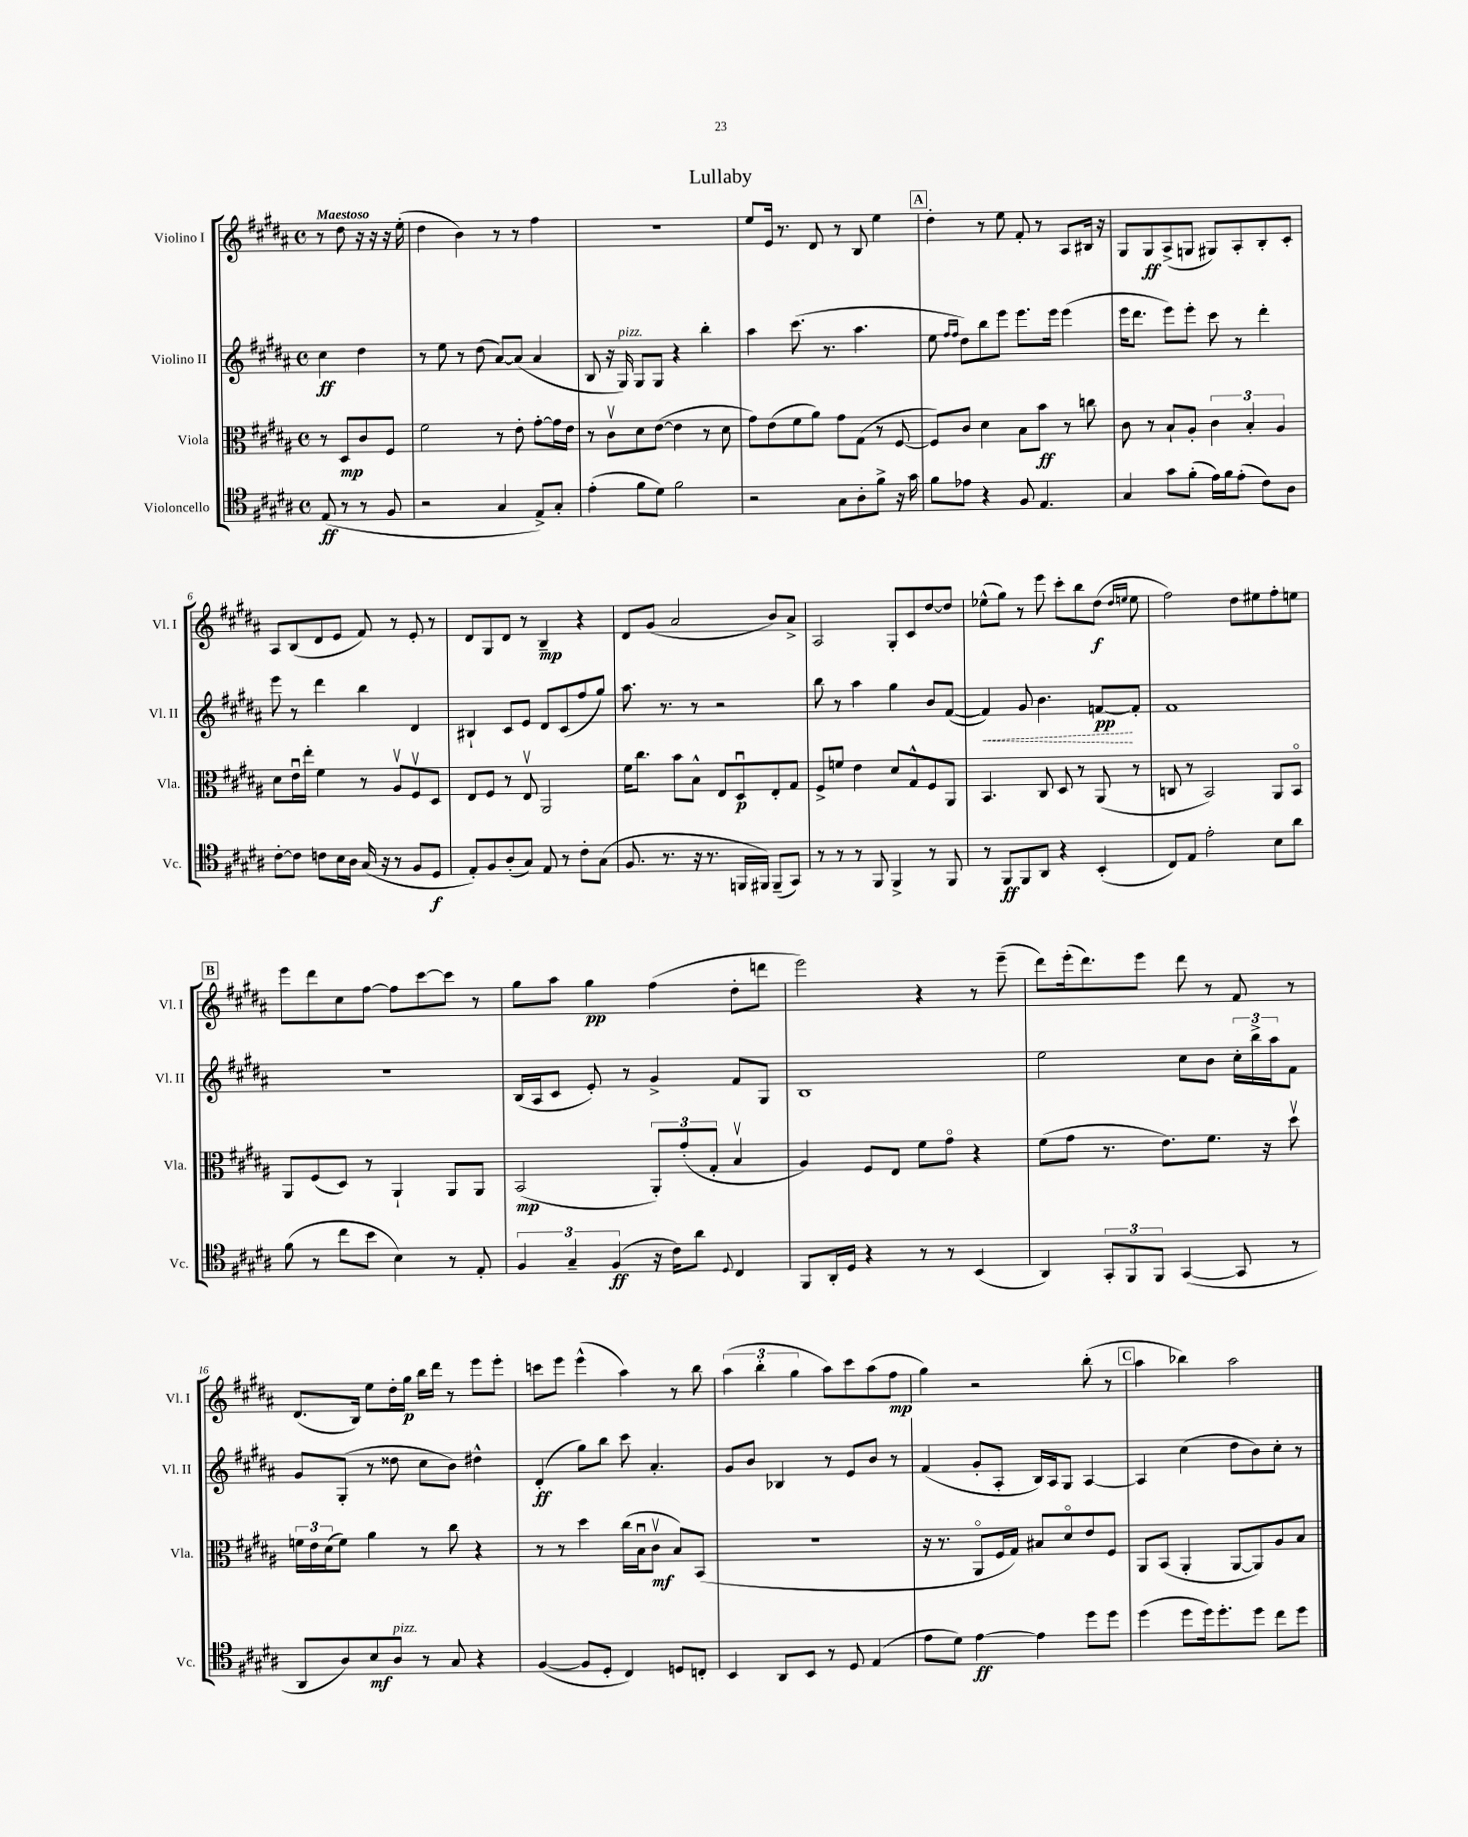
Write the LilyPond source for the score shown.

\header { title = "Lullaby" }
<<
\new StaffGroup <<
\new Staff = "s0" \with { instrumentName = "Violino I" shortInstrumentName = "Vl. I" } {
    \clef treble \key b \major \defaultTimeSignature \time 4/4 \partial 2 \tempo "Maestoso"
    r8 dis''8 r16 r16 r16 e''16-.( |
    dis''4 b'4) r8 r8 fis''4 |
    R1 |
    e''8 e'16 r8. dis'8 r8 b8 e''4 |
    \mark \markup { \box "A" } dis''4-. r8 e''8 fis'8-. r8 ais8 bis16 r16 |
    gis8 gis8\ff ais8->( g8 gis8) ais8-. b8-. cis'8-. |
    ais8 b8( dis'8 e'8 fis'8) r8 e'8-. r8 |
    dis'8 gis8 dis'8 r8 b4--\mp r4 |
    dis'8 gis'8( ais'2 b'8) ais'8-> |
    ais2 gis8-. cis'8 dis''8~ dis''8 |
    ees''8-^( gis''8) r8 e'''8 cis'''8-. b''8 dis''8\f( \grace { dis''16 e''16 } e''8 |
    fis''2) dis''8 eis''8 fis''8-. e''8 |
    \mark \markup { \box "B" } e'''8 dis'''8 cis''8 fis''8~ fis''8 cis'''8~ cis'''8 r8 |
    gis''8 ais''8 gis''4\pp fis''4( dis''8-. d'''8 |
    e'''2) r4 r8 e'''8--( |
    dis'''8) e'''16-.( dis'''8.) e'''8 dis'''8 r8 fis'8 r8 |
    dis'8.( b16) e''8 dis''16-. gis''16\p b''16 dis'''16 r8 e'''8 e'''8-. |
    c'''8 e'''8 e'''4-^( ais''4) r8 b''8 |
    \tuplet 3/2 { ais''4( b''4-. gis''4 } ais''8) cis'''8 ais''8( fis''8\mp |
    gis''4) r2 b''8-.( r8 |
    \mark \markup { \box "C" } ais''4 bes''4) ais''2 \bar "|." |
}
\new Staff = "s1" \with { instrumentName = "Violino II" shortInstrumentName = "Vl. II" } {
    \clef treble \key b \major \defaultTimeSignature \time 4/4 \partial 2
    cis''4\ff dis''4 |
    r8 e''8 r8 dis''8( ais'8~) ais'8( ais'4 |
    b8 r16 gis16^\markup { \italic "pizz." }) gis8 gis8 r4 b''4-. |
    ais''4 cis'''8.( r8. ais''4. |
    \mark \markup { \box "A" } e''8 \grace { fis''16 fis''16 } dis''8) b''8 e'''8 e'''8. e'''16 e'''4( |
    e'''16 dis'''8. e'''8) e'''8-. cis'''8 r8 dis'''4-. |
    e'''8 r8 dis'''4 b''4 dis'4 |
    bis4-! cis'8 e'8 dis'8 cis'8( fis''8 gis''8) |
    ais''8. r8. r8 r2 |
    b''8 r8 ais''4 gis''4 b'8 fis'8~( |
    \once \override Hairpin.style = #'dashed-line fis'4\<) gis'8 b'4. f'8~\pp\! f'8-. |
    fis'1 |
    \mark \markup { \box "B" } R1 |
    b16( ais16 cis'8 e'8-.) r8 gis'4-> fis'8 gis8 |
    b1 |
    e''2 cis''8 b'8 \tuplet 3/2 { cis''16-. b''16-> ais''16 } fis'8 |
    gis'8 gis8-.( r8 disis''8 cis''8 b'8) dis''4-^ |
    dis'4-.\ff( gis''8) b''8 cis'''8 ais'4.-. |
    gis'8 b'8 bes4 r8 e'8 b'8 r8 |
    fis'4( gis'8-. ais8-. b16) ais16 gis8 ais4~ |
    \mark \markup { \box "C" } ais4 cis''4( dis''8 b'8) cis''8-. r8 \bar "|." |
}
\new Staff = "s2" \with { instrumentName = "Viola" shortInstrumentName = "Vla." } {
    \clef alto \key b \major \defaultTimeSignature \time 4/4 \partial 2
    r8 dis8\mp cis'8 fis8 |
    fis'2 r8 e'8-. gis'8~-. gis'16 e'16 |
    r8 cis'8\upbow dis'8 e'8~( e'4 r8 dis'8 |
    gis'8) e'8( fis'8 ais'8) gis'8 gis8( r8 fis8~ |
    \mark \markup { \box "A" } fis8) cis'8 dis'4 b8 b'8\ff r8 c''8 |
    cis'8 r8 b8-! ais8-. \tuplet 3/2 { cis'4 b4-. ais4 } |
    dis'8 e'16\downbow e''16-. fis'4 r8 ais8\upbow fis8\upbow dis8 |
    e8 fis8 r8 e8\upbow ais,2 |
    fis'16 cis''8. b'8 b8-^ e8 dis8\downbow\p e8-. gis8 |
    fis8-> f'8 e'4 dis'8 gis8-^ fis8 ais,8 |
    b,4. cis8 dis8 r8 ais,8( r8 |
    c8 r8 b,2) ais,8 b,8\flageolet |
    \mark \markup { \box "B" } ais,8 fis8( dis8) r8 ais,4-! ais,8 ais,8 |
    b,2\mp( \tuplet 3/2 { ais,8-.) gis'8-.( gis8-. } b4\upbow |
    ais4) fis8 e8 fis'8 gis'8\flageolet r4 |
    fis'8( gis'8 r8. e'8.) fis'8. r16 dis''8\upbow |
    \tuplet 3/2 { f'16 e'16 dis'16( } f'8) ais'4 r8 cis''8 r4 |
    r8 r8 dis''4 cis''16( b16\downbow cis'8\upbow\mf b8) b,8( |
    r1 |
    r16 r8. ais,8\flageolet fis16 gis16) bis8 dis'8\flageolet e'8 fis8 |
    \mark \markup { \box "C" } ais,8 b,8( ais,4-. ais,8~ ais,8) ais8 b8 \bar "|." |
}
\new Staff = "s3" \with { instrumentName = "Violoncello" shortInstrumentName = "Vc." } {
    \clef tenor \key b \major \defaultTimeSignature \time 4/4 \partial 2
    e8\ff( r8 r8 fis8 |
    r2 gis4 e8->) gis8-. |
    e'4-.( fis'8 dis'8) fis'2 |
    r2 gis8 ais8-. fis'8-> r16 gis'16 |
    \mark \markup { \box "A" } fis'8 ees'8 r4 fis8 e4. |
    gis4 gis'8 fis'8-.( e'16) fis'16 e'8-.( cis'8) ais8 |
    cis'8~-. cis'8 c'8 b16 ais16 gis16( r16 r8 fis8 dis8\f |
    e8-.) fis8 ais8-.( gis8) e8 r8 cis'8-. gis8( |
    fis8. r8. r16 r8. f,16 fis,16) fis,8--( gis,8) |
    r8 r8 r8 fis,8 fis,4-> r8 fis,8 |
    r8 fis,8\ff fis,8 ais,8 r4 b,4-.( |
    cis8) e8 e'2-. b8 ais'8 |
    \mark \markup { \box "B" } fis'8( r8 cis''8 b'8 b4) r8 e8-. |
    \tuplet 3/2 { fis4 gis4-- fis4\ff( } r16 cis'16) ais'8 \appoggiatura { dis8 } cis4 |
    fis,8 ais,16-. dis16 r4 r8 r8 b,4( |
    ais,4) \tuplet 3/2 { gis,8-. fis,8 fis,8 } gis,4~( gis,8 r8 |
    ais,8 ais8) b8\mf ais8^\markup { \italic "pizz." } r8 gis8 r4 |
    fis4~( fis8 dis8-. cis4) d8 c8-. |
    b,4 ais,8 b,8 r8 dis8 e4( |
    e'8 dis'8) e'4~\ff e'4 dis''8 dis''8 |
    \mark \markup { \box "C" } dis''4( dis''8 dis''16) dis''8.-. dis''8 cis''8 dis''8 \bar "|." |
}
>>
>>
